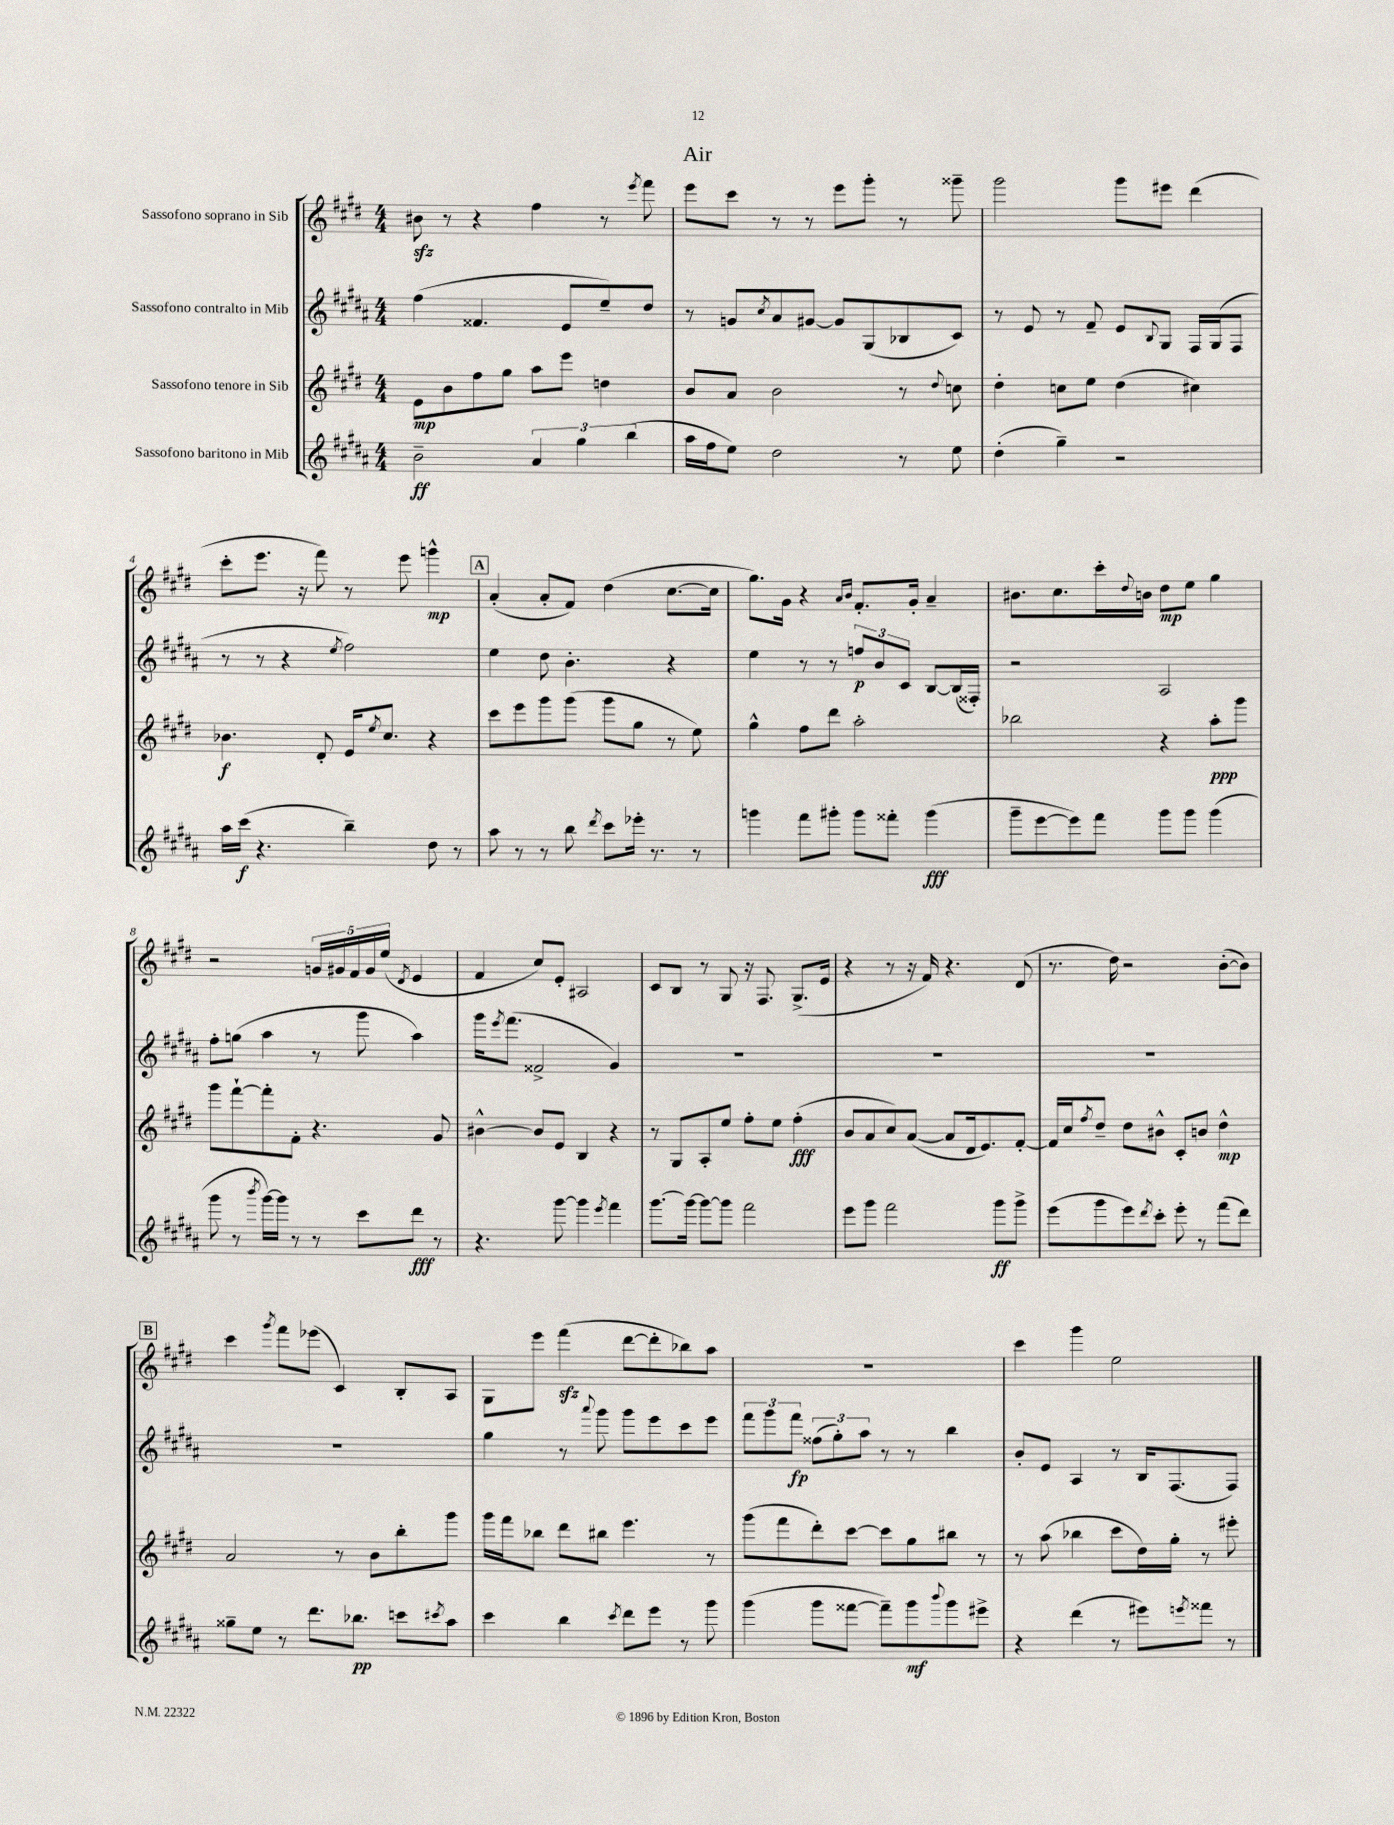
\header { title = "Air" }
<<
\new StaffGroup <<
\new Staff = "s0" \with { instrumentName = "Sassofono soprano in Sib" } {
    \clef treble \key e \major \numericTimeSignature \time 4/4
    bis'8\sfz r8 r4 fis''4 r8 \acciaccatura { e'''8 } fis'''8 |
    e'''8 cis'''8 r8 r8 e'''8 gis'''8-. r8 gisis'''8-- |
    gis'''2 gis'''8 eis'''8 dis'''4( |
    cis'''8-. e'''8. r16 fis'''8) r8 e'''8 g'''4-^\mp |
    \mark \markup { \box "A" } a'4-.( a'8-. fis'8) dis''4( cis''8.~ cis''16 |
    gis''8.) gis'16 r4 \grace { a'16 b'16 } fis'8.-. gis'16-. a'4-- |
    bis'8. cis''8. cis'''16-. \appoggiatura { dis''8 } b'16 dis''8\mp e''8 gis''4 |
    r2 \tuplet 5/4 { g'16 gis'16 fis'16 gis'16 e''16( } \acciaccatura { dis'8 } e'4 |
    fis'4 cis''8) e'8-. ais2 |
    cis'8 b8 r8 gis8 r16 fis8. gis8.->( e'16 |
    r4 r8 r16 fis'16) r4. dis'8( |
    r8. dis''16) r2 b'8~-.( b'8) |
    \mark \markup { \box "B" } cis'''4 \acciaccatura { gis'''8 } fis'''8 ees'''8( cis'4) b8-. a8 |
    gis8 e'''8 fis'''4\sfz( dis'''8~ dis'''8-. bes''8) a''8 |
    R1 |
    cis'''4 gis'''4 e''2 \bar "|." |
}
\new Staff = "s1" \with { instrumentName = "Sassofono contralto in Mib" } {
    \clef treble \key b \major \numericTimeSignature \time 4/4
    fis''4( fisis'4. e'8 e''8--) dis''8 |
    r8 g'8 \acciaccatura { cis''8 } ais'8 gis'8~ gis'8 gis8( bes8 cis'8) |
    r8 e'8 r8 fis'8-- e'8 \appoggiatura { b8 } gis8 fis16 gis16( fis8 |
    r8 r8 r4 \acciaccatura { e''8 } fis''2) |
    \mark \markup { \box "A" } e''4 dis''8 b'4.-. r4 |
    e''4 r8 r8 \tuplet 3/2 { f''8\p b'8 cis'8 } b8~ b16( fisis16-.) |
    r2 ais2 |
    fis''8-. g''8( ais''4 r8 gis'''8 ais''4) |
    gis'''16 \acciaccatura { e'''8 } fis'''8.( fisis'2-> gis'4) |
    R1 |
    R1 |
    R1 |
    \mark \markup { \box "B" } R1 |
    gis''4 r8 \appoggiatura { ais'''8 } gis'''8 gis'''8 e'''8 cis'''8 e'''8 |
    \tuplet 3/2 { fis'''8 gis'''8 fis'''8\fp } \tuplet 3/2 { fisis''8( gis''8-.) ais''8 } r8 r8 b''4 |
    b'8-. e'8 ais4 r8 b16 fis8.( fis8) \bar "|." |
}
\new Staff = "s2" \with { instrumentName = "Sassofono tenore in Sib" } {
    \clef treble \key e \major \numericTimeSignature \time 4/4
    e'8\mp b'8 fis''8 gis''8 a''8 e'''8 d''4 |
    b'8 a'8 b'2 r8 \appoggiatura { dis''8 } c''8 |
    dis''4-. c''8 e''8 dis''4( cis''4) |
    bes'4.\f dis'8-. e'16 \acciaccatura { e''8 } cis''8. r4 |
    \mark \markup { \box "A" } cis'''8 e'''8 gis'''8 gis'''8( gis'''8 gis''8 r8 e''8) |
    gis''4-^ fis''8 dis'''8 a''2-. |
    bes''2 r4 a''8-.\ppp gis'''8 |
    gis'''8 fis'''8~-! fis'''8-. fis'8-. r4. gis'8 |
    bis'4~-^ bis'8 e'8 b4 r4 |
    r8 gis8 a8-. e''8 fis''8-. e''8 fis''4-.\fff( |
    b'8 a'8 cis''8) a'8~( a'8 dis'16 e'8.) fis'8~-. |
    fis'16 cis''16 \acciaccatura { fis''8 } dis''8-- dis''8 bis'8-^ cis'8-. b'8 dis''4-^\mp |
    \mark \markup { \box "B" } a'2 r8 b'8 b''8-. gis'''8 |
    gis'''16 fis'''16 bes''8 dis'''8 bis''8 e'''4. r8 |
    gis'''8( fis'''8 dis'''8-.) cis'''8~ cis'''8 gis''8 bis''8 r8 |
    r8 a''8( bes''4 cis'''8 dis''16) gis''16-. r8 eis'''8-. \bar "|." |
}
\new Staff = "s3" \with { instrumentName = "Sassofono baritono in Mib" } {
    \clef treble \key b \major \numericTimeSignature \time 4/4
    b'2--\ff \tuplet 3/2 { ais'4 gis''4 b''4( } |
    ais''16 fis''16 e''8) dis''2 r8 e''8 |
    dis''4-.( gis''4--) r2 |
    ais''16 cis'''16\f( r4. b''4--) dis''8 r8 |
    \mark \markup { \box "A" } ais''8 r8 r8 b''8 \acciaccatura { dis'''8 } cis'''8 ees'''16-. r8. r8 |
    g'''4 fis'''8 gis'''8-. gis'''8 fisis'''8-. gis'''4\fff( |
    gis'''8-- e'''8~ e'''8) fis'''8 gis'''8 gis'''8 gis'''4( |
    gis'''8 r8 \acciaccatura { b'''8 } gis'''16~) gis'''16 r8 r8 cis'''8 dis'''8\fff r8 |
    r4. gis'''8~ gis'''4 \acciaccatura { e'''8 } fis'''4 |
    gis'''8.~ gis'''16~ gis'''8~ gis'''8 fis'''2 |
    e'''8 gis'''8 fis'''2 gis'''8\ff gis'''8-> |
    e'''8( gis'''8 e'''8) \acciaccatura { dis'''8 } cis'''8-. e'''8-. r8 fis'''8( dis'''8) |
    \mark \markup { \box "B" } gisis''8-- e''8 r8 dis'''8. bes''8.\pp c'''8 \acciaccatura { cis'''8 } ais''8 |
    cis'''4 b''4 \acciaccatura { cis'''8 } dis'''8 e'''8 r8 gis'''8 |
    gis'''4( gis'''8 fisis'''8~ fisis'''8--) gis'''8\mf \appoggiatura { b'''8 } gis'''8 eis'''8-> |
    r4 dis'''4( r8 eis'''8) \acciaccatura { e'''8 } fisis'''8 r8 \bar "|." |
}
>>
>>
